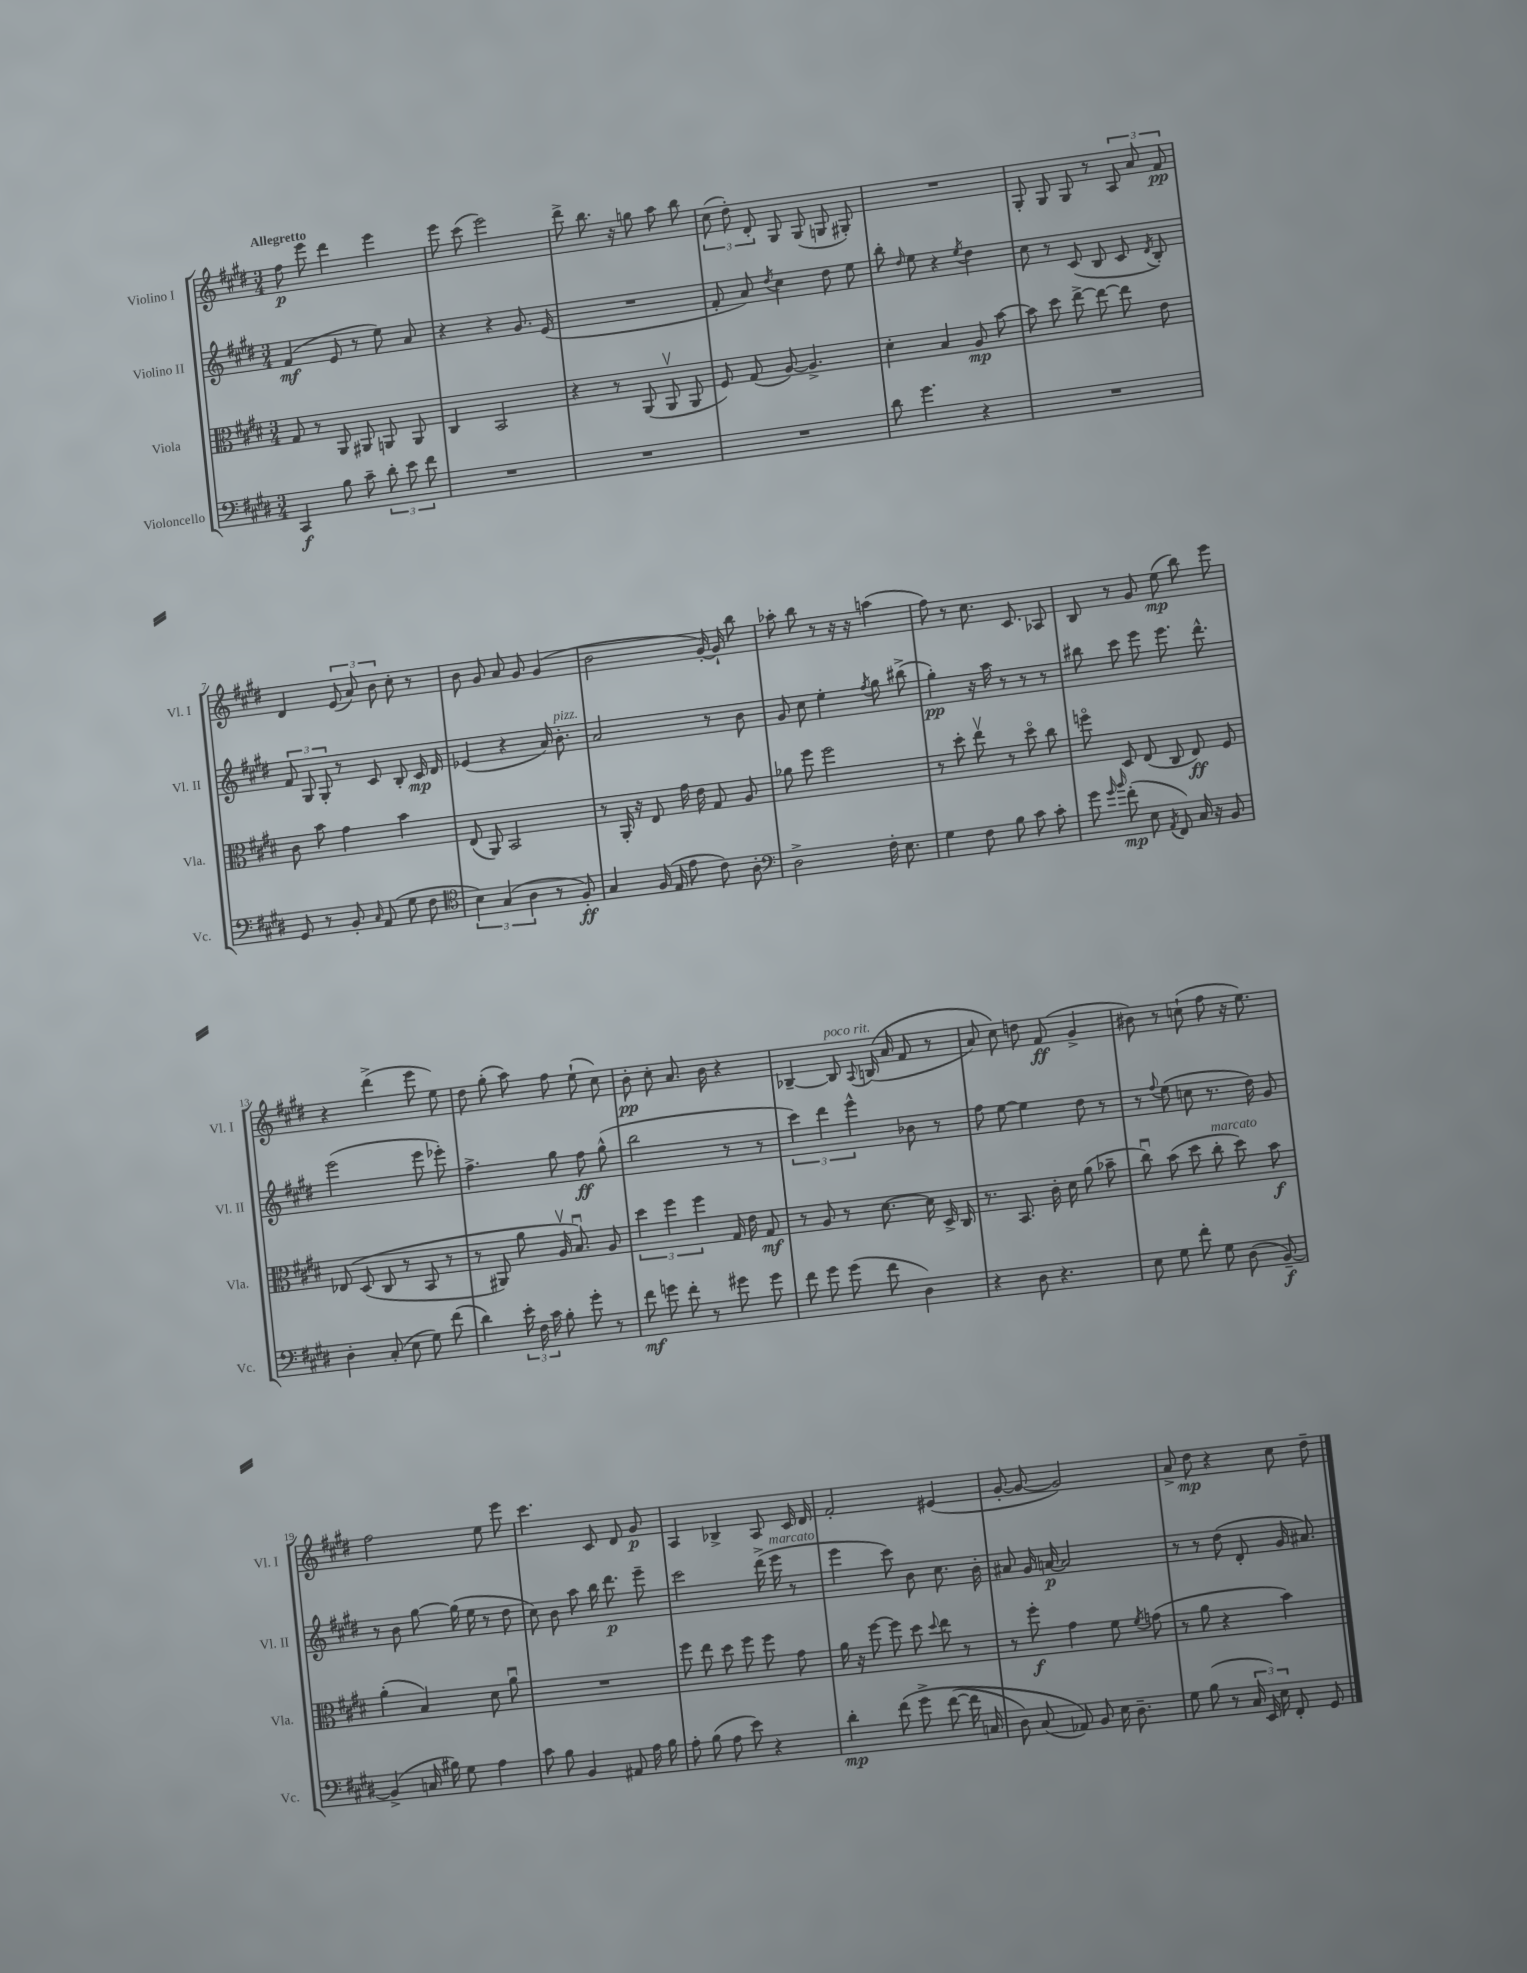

**kern	**kern	**kern	**kern
*staff4	*staff3	*staff2	*staff1
*clefF4	*clefC3	*clefG2	*clefG2
*k[f#c#g#d#]	*k[f#c#g#d#]	*k[f#c#g#d#]	*k[f#c#g#d#]
*M3/4	*M3/4	*M3/4	*M3/4
4CC#	8G#	(4f#	8ff#
.	8r	.	8eee
8B	8AA	8e	4ddd#
8c#~	8AA#	8r	.
12d#'	8AA	8ee)	4eee
12e	.	.	.
.	8AA	8a	.
12f#	.	.	.
=	=	=	=
2.r	4C#	4r	8eee
.	.	.	(8ccc#
.	2BB	4r	2eee)
.	.	8.g#	.
.	.	(16e	.
=	=	=	=
2.r	4r	2.r	8ddd#^
.	.	.	8.bb
.	8r	.	.
.	.	.	16r
.	(8AA	.	8gg
.	8AAv	.	8aa
.	8AA	.	8bb
=	=	=	=
2.r	8F#)	8f#'	(12cc#
.	.	.	12dd#')
.	(8G#	8a)	.
.	.	.	12d#'
.	.	8qdd#	.
.	[8A)	4cc#	8G#
.	4.A^]	.	(8G#
.	.	8dd#	8G
.	.	8ee	8G#')
=	=	=	=
8d#	4d#'	8bb'	2.r
.	.	16qqdd#	.
4.g#	.	8ee	.
.	4B	4r	.
.	.	8qee	.
4r	8A	4dd#	.
.	[8b	.	.
=	=	=	=
2.r	8b]	8cc#	8G#'
.	8dd#	8r	8G#
.	[8ee^	(8c#	8G#
.	8ee_	8B	8r
.	8ee]	8c#	12A
.	.	.	12a
.	.	8qd#	.
.	8e	8B')	.
.	.	.	12f#
=	=	=	=
8GG#	8c#	12f#	4d#
.	.	12G#	.
8r	8b	.	.
.	.	12G#'	.
8BB'	4g#	8r	(12e
.	.	.	12a)
16qqC#	.	.	.
(8AA	.	8c#	.
.	.	.	12b
8G#	4b	8B'	8cc#'
8F#	.	16c#	8r
.	.	16d#	.
=	=	=	=
*clefC4	*	*	*
6B)	(8E	(4e-	8b
.	8AA)	.	8g#
(6G#	.	.	.
.	2BB	4r	8a
6A	.	.	.
.	.	.	8g#
8r	.	16a)	(4g#
.	.	8.b'	.
8F#')	.	.	.
=	=	=	=
4G#	8r	2a	2b
.	16AA'	.	.
.	16r	.	.
(16F#	8E	.	.
16E	.	.	.
8e	16g#	.	.
.	16e	.	.
8c#)	8G#	8r	[16g#')
.	.	.	16g#`]
8A'	8A	8b	8bb
=	=	=	=
*clefF4	*	*	*
2D#^	8a-	8g#	8aa-'
.	8ff#	8cc#	8bb
.	2ff#	4ee'	8r
.	.	.	16r
.	.	.	16r
.	.	8qff#	.
16F#'	.	8gg#	(4aa
8.E	.	.	.
.	.	(8bb#^	.
=	=	=	=
4G#	8r	4gg#')	8ff#)
.	8dd#'	.	8r
8F#	8eev	16r	8.cc#
.	.	16aa	.
8B	8r	8r	.
.	.	.	8.c#
8c#	8dd#o	8r	.
8c#'	8cc#	8r	8A-
=	=	=	=
8g#	8ffo	8bb#	8B
16qqg#	.	.	.
16qqb	.	.	.
(8f#'	8D#	8ccc#	8r
8E	(8E	8eee	8g#
8qAA	.	.	.
8FF#)	8C#	8.eee	(8ee
16C#	8E)	.	8bb)
16r	.	8.ddd#^^	.
8BB	8F#	.	8eee
=	=	=	=
4D#'	&(8E-	(2eee	4r
.	(8D#	.	.
(8C#'	8C#	.	(4ddd#^
8E	8r	.	.
8G#)	8BB	8eee	8eee
(8f#	8r	8eee-')	8ee)
=	=	=	=
4d#)	8r	4.ff#^	8dd#
.	8AA#)	.	(8gg#'
24e'	8a	.	8aa)
24F#	.	.	.
24c#	.	.	.
8B'	16Av	8gg#	8ff#
.	8.Bu&)	.	.
8g#'	.	8ff#	(8ee`
8r	8A	(8gg#^^	8cc#)
=	=	=	=
8f#	6dd#	2bb	8b'
8g	.	.	8cc#'
.	6ff#	.	.
8f#'	.	.	8.a
.	6ff#	.	.
8r	.	.	.
.	.	.	16b
8g#	16G#	8r	4r
.	16e	.	.
8g#	8G#	8r	.
=	=	=	=
8f#	8r	6ccc#)	[4B-~
8g#	8A	.	.
.	.	6ddd#	.
(8g#	8r	.	8B-]
.	.	6eee^^	.
.	.	.	8qqA
8f#	[8.d#	.	&((16B
.	.	.	16a
4D#)	.	8b-	8f#
.	16d#]	.	.
.	16D#^	8r	8r
.	16C#	.	.
=	=	=	=
4r	8.r	8ff#	8a)
.	.	[8ee	8cc#&)
.	8.BB	.	.
8D#	.	4ee]	8dd
4.r	16c#'	.	(8f#
.	16d#	.	.
.	(8a	8dd#	4g#^
.	8b-~	8r	.
=	=	=	=
8E	8cc#u)	8r	8b#)
.	.	8qqff#	.
8G#	(8b	(8ee	8r
8f#'	8dd#	8cc	(8cc`
8G#	8cc#'	8.r	8ff#
(8D#	8dd#)	.	16r
.	.	16dd#)	8.ee)
[8BB~)	8b	8g#	.
=	=	=	=
(4BB^]	(4a'	8r	2ff#
.	.	8b	.
16C	4B)	[8gg#	.
16B#)	.	.	.
8G#	.	(16gg#]	.
.	.	16ee	.
4A	8d#	8r	8ee
.	8au	8dd#	8eee
=	=	=	=
8c#	2.r	8cc#)	4.ccc#
8B	.	8b	.
4BB	.	8aa	.
.	.	16bb	8c#
.	.	8.ddd#	.
8AA#	.	.	8d#
16A	.	8eee~	8g#
16B	.	.	.
=	=	=	=
8A'	8ff#	2ccc#	4A
(8B	8ee	.	.
8A	8dd#	.	4B-^
8e)	8ff#	.	.
4r	8ff#	(16ddd#^	8A
.	.	16eee	.
.	8g#	8r	16c#
.	.	.	16d#
=	=	=	=
4d#'	16a	4eee	2f#'
.	16r	.	.
.	[8ff#	.	.
&(8f#	8ff#]	8ccc#)	.
8g#^	8dd#	8b	.
.	8qqdd#	.	.
([8f#	8ee	8.cc#	(4e#
16f#]	8r	.	.
16C	.	16b'	.
=	=	=	=
8D#)	8r	8a#	[8g#'
(8C#	8ff#'	16g#	8g#_
.	.	[16a	.
8AA-)&)	4g#	2a]	2g#])
8BB	.	.	.
16E	8f#	.	.
8.D#~	.	.	.
.	8qf#	.	.
.	(8g	.	.
=	=	=	=
8G#	8r	8r	8a^
(8B	8a	8r	8dd#
8r	4r	(8dd#	4r
24C#	.	8d#'	.
24EE)	.	.	.
24E	.	.	.
8FF#'	4b)	16g#	8cc#
.	.	8.a#)	.
8GG#	.	.	8dd#~
==	==	==	==
*-	*-	*-	*-
